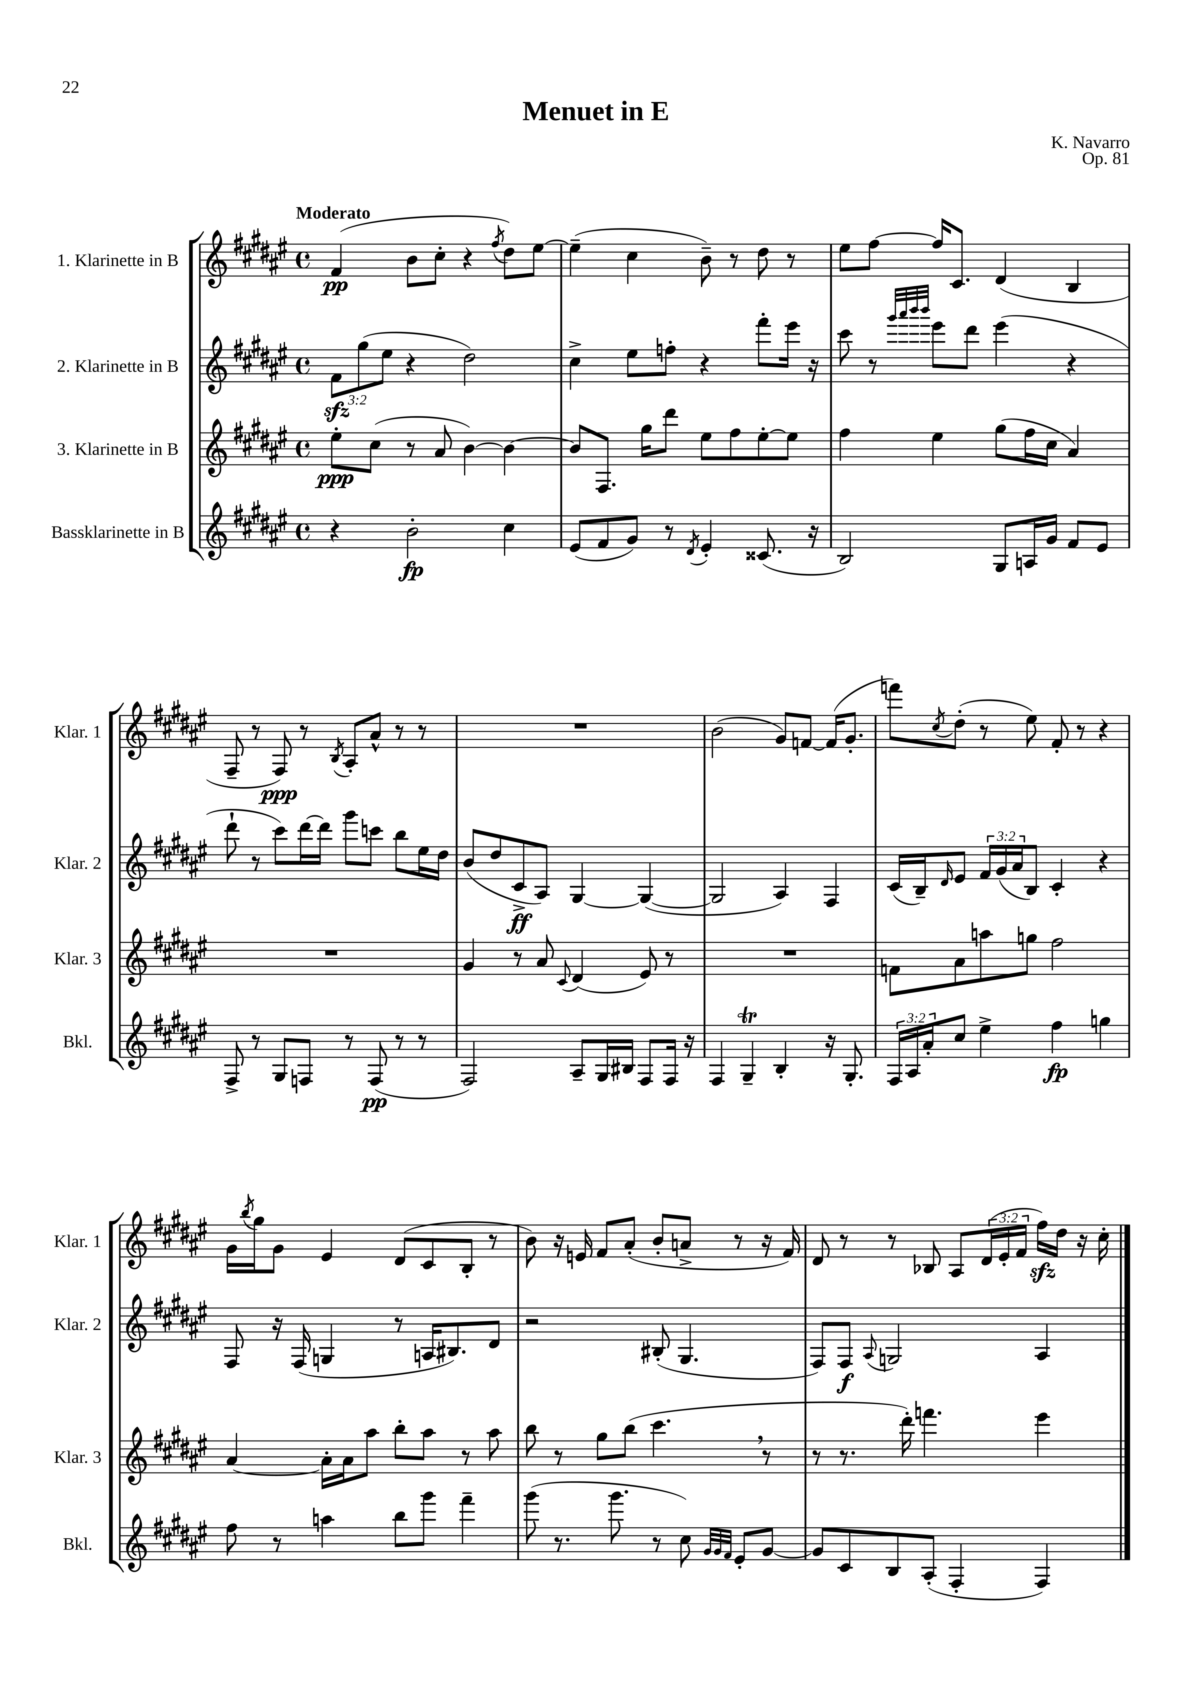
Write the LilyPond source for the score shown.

\header { title = "Menuet in E" composer = "K. Navarro" opus = "Op. 81" }
<<
\new StaffGroup <<
\new Staff = "s0" \with { instrumentName = "1. Klarinette in B" shortInstrumentName = "Klar. 1" } {
    \clef treble \key fis \major \defaultTimeSignature \time 4/4 \override Staff.TupletNumber.text = #tuplet-number::calc-fraction-text \tempo "Moderato"
    fis'4\pp( b'8 cis''8-. r4 \acciaccatura { fis''8 } dis''8) eis''8~ |
    eis''4--( cis''4 b'8--) r8 dis''8 r8 |
    eis''8 fis''8~ fis''16 cis'8. dis'4( b4 |
    fis8-- r8 fis8\ppp) r8 \acciaccatura { b8 } ais8-. ais'8-^ r8 r8 |
    R1 |
    b'2( gis'8) f'8~ f'16( gis'8.-. |
    f'''8) \acciaccatura { cis''8 } dis''8-.( r8 eis''8) fis'8-. r8 r4 |
    gis'16 \acciaccatura { b''8 } gis''16 gis'8 eis'4 dis'8( cis'8 b8-. r8 |
    b'8) r16 e'16 fis'8 ais'8-.( b'8-. a'8-> r8 r16 fis'16) |
    dis'8 r8 r8 bes8 ais8 \tuplet 3/2 { dis'16( eis'16-. fis'16 } fis''16\sfz) dis''16 r16 cis''16-. \bar "|." |
}
\new Staff = "s1" \with { instrumentName = "2. Klarinette in B" shortInstrumentName = "Klar. 2" } {
    \clef treble \key fis \major \defaultTimeSignature \time 4/4 \override Staff.TupletNumber.text = #tuplet-number::calc-fraction-text
    \tuplet 3/2 { fis'8\sfz gis''8( eis''8 } r4 dis''2) |
    cis''4-> eis''8 f''8-. r4 fis'''8-. eis'''16 r16 |
    cis'''8 r8 \grace { gis'''32 ais'''32 b'''32 b'''32 } eis'''8 dis'''8 eis'''4( r4 |
    dis'''8-! r8 cis'''8) dis'''16~ dis'''16 gis'''8 c'''8 b''8 eis''16 dis''16 |
    b'8( dis''8 cis'8->\ff ais8) gis4~ gis4~( |
    gis2 ais4) fis4 |
    cis'16( b16--) \grace { dis'16 } eis'8 \tuplet 3/2 { fis'16 gis'16( ais'16 } b8) cis'4-. r4 |
    fis8 r16 fis16( g4 r8 a16 bis8.) dis'8 |
    r2 bis8-.( gis4. |
    fis8) fis8\f \appoggiatura { ais8 } g2 ais4 \bar "|." |
}
\new Staff = "s2" \with { instrumentName = "3. Klarinette in B" shortInstrumentName = "Klar. 3" } {
    \clef treble \key fis \major \defaultTimeSignature \time 4/4
    eis''8-.\ppp cis''8( r8 ais'8 b'4~) b'4~ |
    b'8 fis8. gis''16 dis'''8 eis''8 fis''8 eis''8~-. eis''8 |
    fis''4 eis''4 gis''8( fis''16 cis''16 ais'4) |
    R1 |
    gis'4 r8 ais'8 \appoggiatura { cis'8 } dis'4( eis'8) r8 |
    R1 |
    f'8 ais'8 a''8 g''8 fis''2 |
    ais'4~ ais'16-. ais'16 ais''8 b''8-. ais''8 r8 ais''8 |
    b''8 r8 gis''8 b''8( cis'''4. \breathe r8 |
    r8 r8. dis'''16-.) f'''4. eis'''4 \bar "|." |
}
\new Staff = "s3" \with { instrumentName = "Bassklarinette in B" shortInstrumentName = "Bkl." } {
    \clef treble \key fis \major \defaultTimeSignature \time 4/4 \override Staff.TupletNumber.text = #tuplet-number::calc-fraction-text
    r4 b'2-.\fp cis''4 |
    eis'8( fis'8 gis'8) r8 \acciaccatura { dis'8 } eis'4-. cisis'8.( r16 |
    b2) gis8 a16 gis'16 fis'8 eis'8 |
    fis8-> r8 gis8 f8 r8 f8\pp( r8 r8 |
    fis2) ais8-- gis16 bis16 fis8 fis16 r16 |
    fis4 gis4--\trill b4-. r16 gis8.-. |
    \tuplet 3/2 { fis16 ais16 ais'16-. } cis''8 eis''4-> fis''4\fp g''4 |
    fis''8 r8 a''4 b''8 gis'''8 fis'''4-- |
    gis'''8( r8. gis'''8. r8 cis''8) \grace { gis'32 gis'32 fis'32 } eis'8-. gis'8~ |
    gis'8 cis'8 b8 ais8-.( fis4-. fis4) \bar "|." |
}
>>
>>
\layout { \context { \Score \remove "Bar_number_engraver" } }
